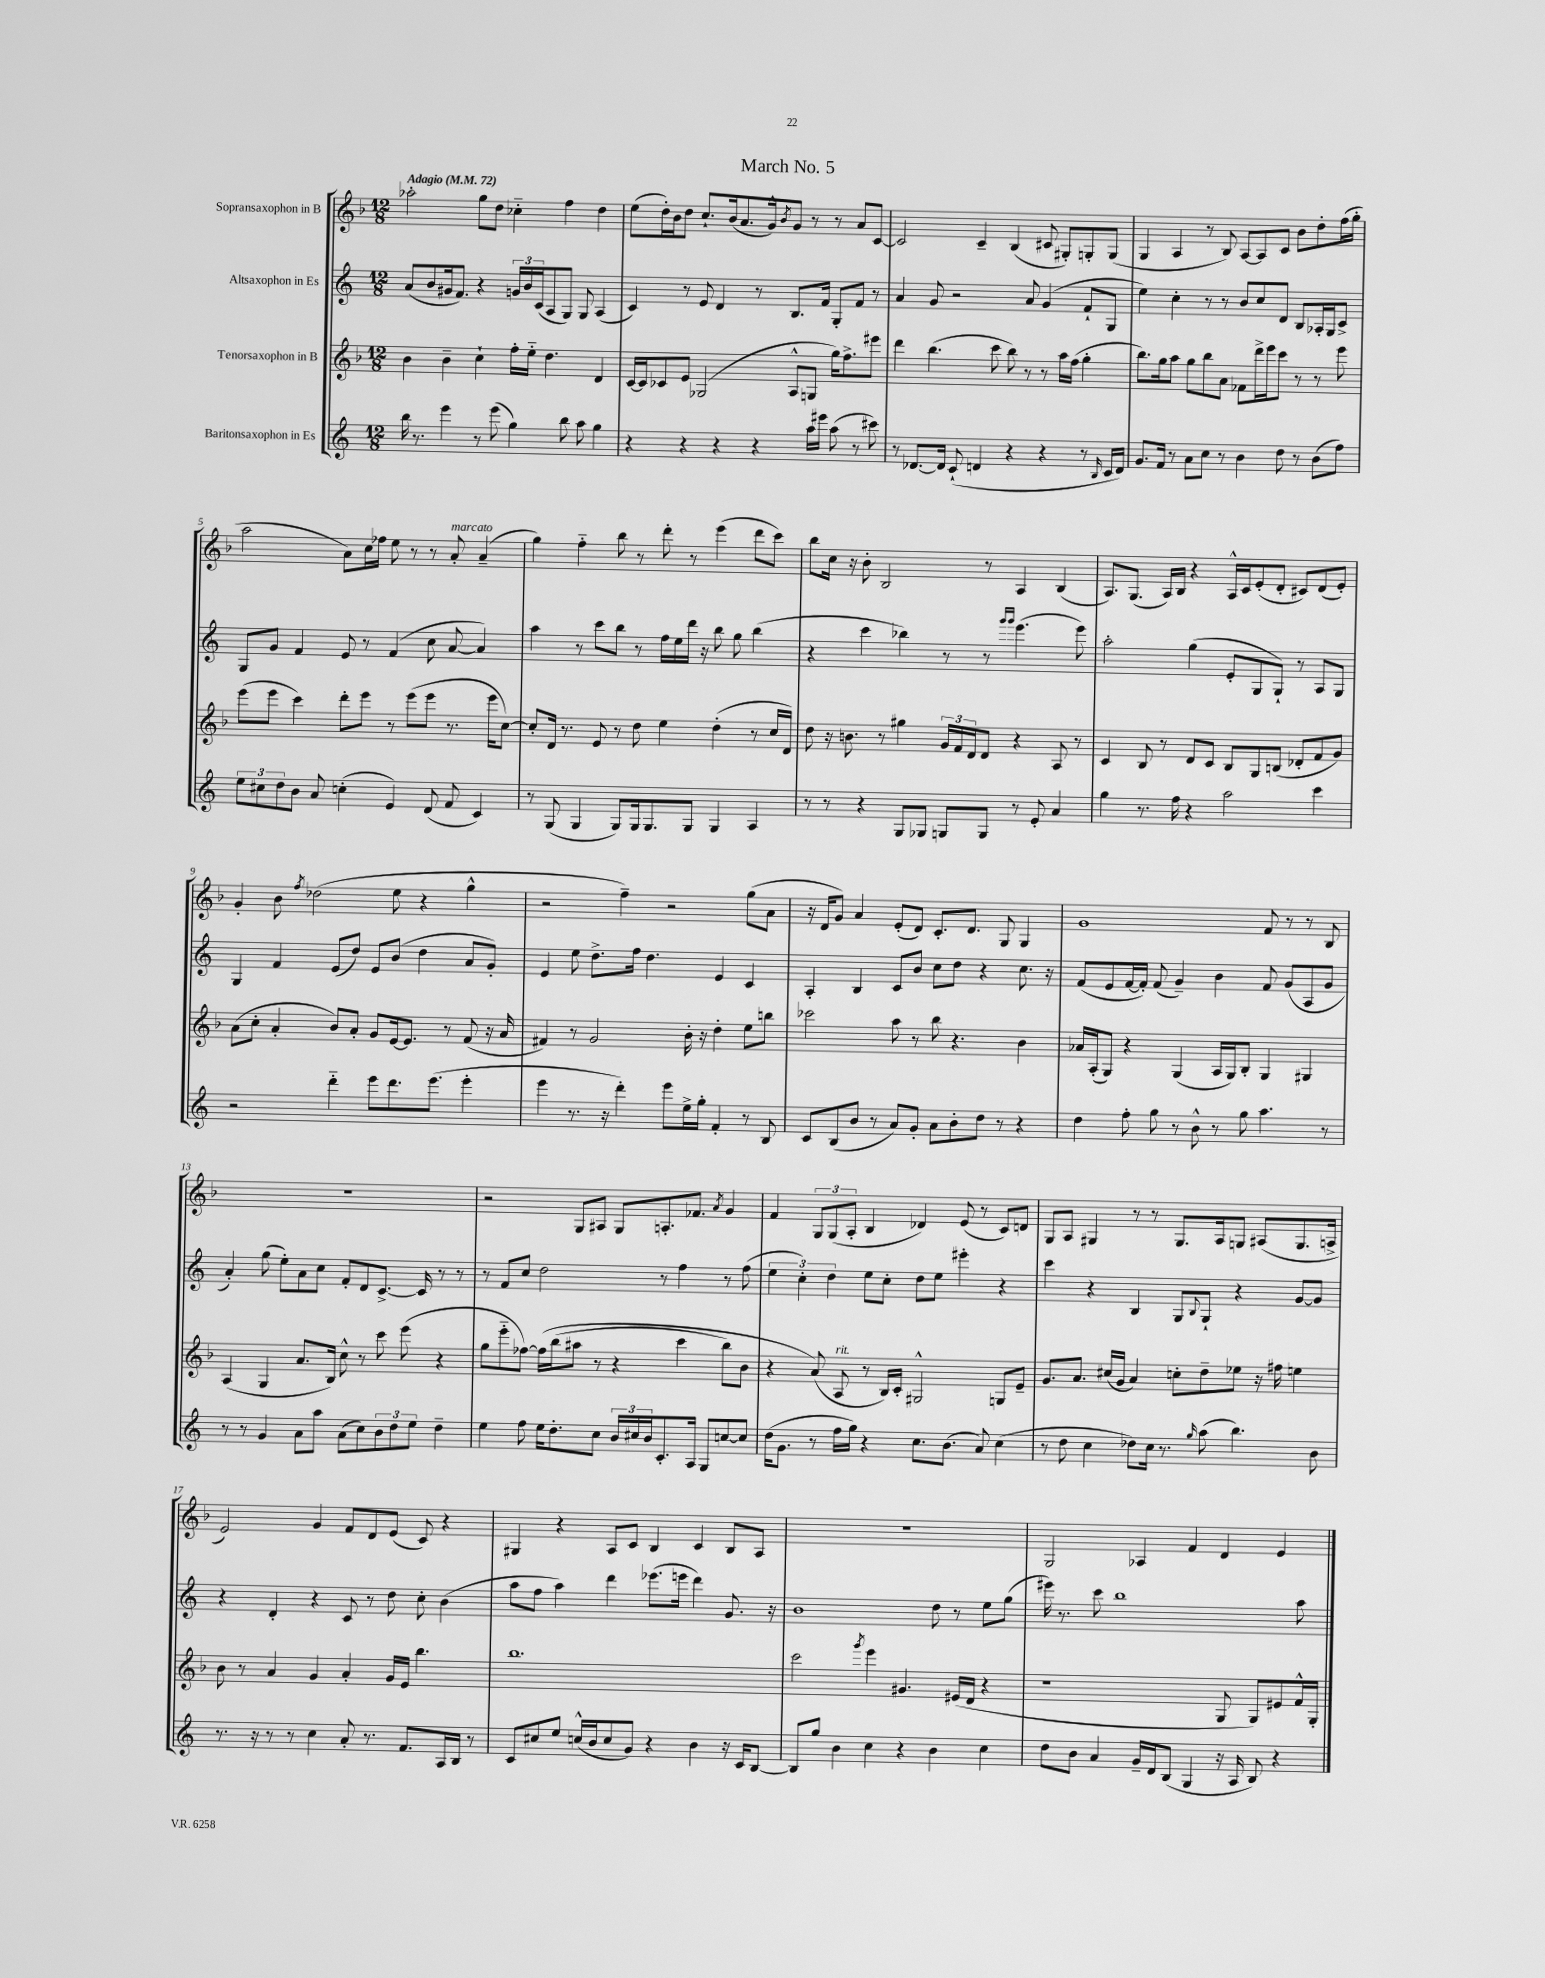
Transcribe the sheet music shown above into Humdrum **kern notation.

**kern	**kern	**kern	**kern
*part4	*part3	*part2	*part1
*staff4	*staff3	*staff2	*staff1
*I"Baritonsaxophon in Es	*I"Tenorsaxophon in B	*I"Altsaxophon in Es	*I"Sopransaxophon in B
*clefG2	*clefG2	*clefG2	*clefG2
*k[]	*k[b-]	*k[]	*k[b-]
*M12/8	*M12/8	*M12/8	*M12/8
*MM72	*MM72	*MM72	*MM72
=1	=1	=1	=1
!	!	!	!LO:TX:a:B:t=Adagio
16bb\	4b-\	(8a/L	2aa-X'\
8.r	.	.	.
.	.	8b/	.
4eee\	4b-~\	16g#X/k	.
.	.	8.f/J)	.
8r	4cc`\	4r	8gg\L
(8eee\	.	.	8dd\J
4gg\)	16ff'\LL	24gn/LL	4cc-X\
.	.	24b/	.
.	16ee\JJ	.	.
.	.	(24c/J	.
.	4.dd\	8A/	.
8bb\	.	8G/J)	4ff\
8aa\	.	8G/	.
4gg\	4d/	(4A/	4dd\
=2	=2	=2	=2
4r	[16c/LL	4c/)	(8ee\L
.	16c/J]	.	.
.	8c-X/	.	16dd'\L)
.	.	.	16b-\J
4r	8e/J	8r	8dd\J
.	(2G-X/	8e/	8.cc`/L
4r	.	4d/	.
.	.	.	(16b-/k
.	.	.	8.a/
4r	.	8r	.
.	.	.	16g^^/k)
.	.	.	8qb-/
.	8A^^/L	8.B/L	8g/J
16aa\LL	8Gn/J	.	8r
16eee#X\JJ	.	16f/Jk	.
(8aa\	16gg\KL)	8G'/L	8r
.	8.ff^\	.	.
8r	.	8f/J	8a/L
8ccc#X\)	8eee#X\J	8r	[8c/J
=3	=3	=3	=3
8r	4ddd\	4a/	2c/]
[8.d-X/L	.	.	.
.	(4.bb-\	8g/	.
16d-/Jk]	.	.	.
(8c`/	.	2r	.
4dn/	.	.	4c~/
.	8ccc\	.	.
4r	8bb-\)	.	(4B-/
.	8r	8a/	.
4r	8r	(4g/	8c#X/
.	16aa\LL	.	8G#X'/L)
.	(16ff\JJ	.	.
8r	4gg'\	8f`/L	8Gn'/
16qqB/	.	.	.
16c/LL	.	8G/J	(8G/J
16d/JJ)	.	.	.
=4	=4	=4	=4
8.g/L	8.bb-\L)	4ee\)	4G/
16f/Jk	16gg\k	.	.
8r	8aa\J	4cc'\	4A/
8a\L	8gg\L	.	.
8cc\J	8bb-\	8r	8r
8r	8a\J	8r	8B-/)
4b\	8f-X\L	8b/L	[8A/L
.	16ddd^\L	8cc/	8A/]
.	16eee\J	.	.
8dd\	8ccc\J	8d/J	8c/J
8r	8r	8B/L	8b-\L
(8b\L	8r	16A-X'/L	8dd'\
.	.	16G/J	.
8ff\J)	8eee\	8c^/J	(16ff\L
.	.	.	16gg'\JJ
!!LO:LB:g=z
=5	=5	=5	=5
12ee\L	(8eee\L	8G/L	2aa\
12cc#X\	.	.	.
.	8eee\J	8g/J	.
12dd\	.	.	.
8b\J	4ccc\)	4f/	.
8a/	.	.	.
(4ccn'\	8ddd'\L	8e/	8a\L)
.	8eee\J	8r	16cc\L
.	.	.	16ff-X\JJ
4e/)	8r	(4f/	8ee\
.	(8eee\L	.	8r
(8d/	8eee\J	8cc\	8r
!	!	!	!LO:TX:a:i:t=marcato
8f/	8.r	[8a/	8a'/
4c/)	.	4a/])	(4a~/
.	16eee\KL	.	.
.	[8cc\J)	.	.
=6	=6	=6	=6
8r	8cc'/L]	4aa\	4gg\)
(8G/	16d/Jk	.	.
.	8.r	.	.
4G/	.	8r	4ff\
.	8e/	8ccc\L	.
8G/L)	8r	8bb\J	8bb-\
16G/k	8dd\	8r	8r
8.G/	.	.	.
.	4ee\	16ff\LL	8ddd'\
.	.	16ee\	.
8G/J	.	16ddd\JJ	8r
.	.	16r	.
4G/	(4dd'\	8bb\	(4eee\
.	.	8gg\	.
4A/	8r	(4bb\	8ddd\L
.	16cc/LL	.	8ccc\J)
.	16d/JJ)	.	.
=7	=7	=7	=7
8r	8dd\	4r	8bb-\L
8r	16r	.	16cc\Jk
.	8.bn\	.	16r
4r	.	4ccc\	8b-'\
.	8r	.	2B-/
8G/L	4gg#X\	4bb-X\)	.
8G-X/J	.	.	.
8Gn/L	24g/LL	8r	.
.	24f/	.	.
.	24d/J	.	.
8G/J	8d/J	8r	8r
.	.	16qqggg/LL	.
.	.	16qqggg/JJ	.
8r	4r	(4.eee\	4A/
8e'/	.	.	.
4a/	8A/	.	(4B-/
.	8r	8eee\)	.
=8	=8	=8	=8
4gg\	4c/	2aa'\	8.A/L)
.	.	.	(8.G/J
8.r	8B-/	.	.
.	8r	.	16A/LL)
16ff\	.	.	16B-/JJ
4r	8d/L	(4gg\	4r
.	8c/J	.	.
2aa\	8B-/L	8e'/L	16A^^/LL
.	.	.	16c/J
.	8G/	8G/	(8e'/
.	(8Bn/J	8G`/J)	8d'/J
.	8d-X'/L	8r	8c#X/L)
4ccc\	8f/	8A/L	(8d/
.	8g/J)	8G/J	8e'/J)
!!LO:LB:g=z
=9	=9	=9	=9
2r	(8a\L	4G/	4g'/
.	8cc'\J	.	.
.	4a'/	4f/	8b-\
.	.	.	8qff/
.	.	.	(2dd-X\
4ddd\	8b-/L)	(8e/L	.
.	8a'/J	8dd/J)	.
8eee\L	8g/L	8e/L	.
8.ddd\	[16e/k	(8b/J	8ee\
.	8.e/J]	.	.
.	.	4dd\	4r
(8.eee\J	.	.	.
.	8r	.	.
4eee'\	(8f/	8a/L	4gg^^\
.	16r	8g'/J)	.
.	16a/	.	.
=10	=10	=10	=10
4eee\	4f#X/)	4e/	2r
8.r	8r	8ee\	.
.	2g/	8.dd^\L	.
16r	.	.	.
4ddd'\)	.	.	4ff~\)
.	.	16ff\Jk	.
.	.	4.dd\	.
8eee\L	.	.	2r
16ee^\L	16b-'\	.	.
16gg'\JJ	16r	.	.
4f'/	4dd'\	4e/	.
8r	8ee\L	4c/	(8gg\L
8B/	8bbn\J	.	8a\J
=11	=11	=11	=11
8c/L	2ccc-X\	4A'/	16r
.	.	.	16d/KL
(8B/	.	.	8g/J)
8b/J	.	4B/	4a/
8r	.	.	.
8a/L)	8aa\	8c/L	(8e'/L
8g'/J	8r	8b/J	8d/J)
8a\L	8bb-\	8cc\L	8.c'/L
8b'\	4.r	8dd\J	.
.	.	.	8.d/J
8dd\J	.	4r	.
8r	.	.	8G/
4r	4b-\	8.cc\	4G/
.	.	16r	.
=12	=12	=12	=12
4dd\	16a-X/LL	(8f/L	1g
.	(16A'/J	.	.
.	8G/J)	8e/	.
8ff'\	4r	[16f/L	.
.	.	16f'/JJ])	.
8gg\	.	(8f/	.
8r	(4G/	4g~/)	.
8b^^\	.	.	.
8r	16A/LL	4b\	.
.	16G/J)	.	.
8gg\	8B-'/J	.	.
4.aa\	4G/	8f/	8f/
.	.	(8g/L	8r
.	4G#X/	8A/	8r
8r	.	8g/J	8B-/
!!LO:LB:g=z
=13	=13	=13	=13
8r	(4A/	4a'/)	1.r
8r	.	.	.
4g/	4G/	(8gg\	.
.	.	8ee'\L)	.
8a\L	8.a/L	8a\	.
8aa\J	.	8cc\J	.
.	16B-/Jk)	.	.
(8a\L	8cc^^\	8f'/L	.
8cc\)	8r	8d/	.
12b\	8ccc\	[8.c^/J	.
12dd\	.	.	.
.	(8eee\	.	.
12ee\J	.	.	.
.	.	16c/]	.
4dd~\	4r	8r	.
.	.	8r	.
=14	=14	=14	=14
4ee\	8gg\L	8r	2r
.	8eee\	8f/L	.
8ff\	[8ff-X\J)	8cc/J	.
16ee\KL	(16ff-\LL]	2dd\	.
8.dd'\	(16bb-\J	.	.
.	8aa#X\J	.	8G/L
8cc\J	8r	.	8A#X/J
24b/LL	4r	.	8G/L
24cc#X/	.	.	.
24b/J	.	.	.
8.c'/	.	8r	8.An'/
.	4ccc\	4ff\	.
16A/Jk	.	.	8.f-X/J
8G/L	.	.	.
.	.	.	8qa/
[8ccn/	8bb-\L)	8r	4g/
8cc/J]	8b-\J	(8ff\	.
=15	=15	=15	=15
(16dd\KL	4r	6ee\	4f/
8.g\J	.	.	.
.	.	6cc'\)	.
8r	(8a/)	.	12G/L
.	.	6dd\	(12G/
!	!LO:TX:a:i:t=rit.	!	!
16ff\LL	8A/	.	.
.	.	.	12A'/J
16gg\JJ)	.	.	.
4r	8r	8ee\L	4B-/
.	16B-/LL)	8cc'\J	.
.	16c'/JJ	.	.
8.cc\L	2G#X^^/	8dd\L	4d-X/)
.	.	8ee\J	.
(8.b\J	.	.	.
.	.	4eee#X'\	(8e/
8a/)	.	.	8r
(4cc\	8Gn/L	4r	8c/L)
.	8e~/J	.	8dn/J
=16	=16	=16	=16
8r	8.g/L	4ccc\	8G/L
8dd\	.	.	8A/J
.	8.a/J	.	.
4cc\	.	4r	4G#X/
.	(16cc#X/LL	.	.
.	16g/JJ	.	.
8dd-X\L)	4a/)	4B/	8r
16cc\Jk	.	.	8r
8.r	.	.	.
.	8ccn'\L	8G/L	8.G#/L
16qqgg/	.	8qqB/	.
(8aa\	8dd~\	8G`/J	.
.	.	.	16A/k
4.bb\)	8ee-X\J	4r	8Gn/J
.	16r	.	(8A#X/L
.	16ff#X\	.	.
.	4een\	[8g/L	8.G/
8b\	.	8g/J]	.
.	.	.	16An^/Jk
!!LO:LB:g=z
=17	=17	=17	=17
8.r	8b-\	4r	2e/)
.	8r	.	.
16r	.	.	.
8r	4a/	4d'/	.
8r	.	.	.
4cc\	4g/	4r	4g/
8a'/	4a'/	8c/	8f/L
8.r	.	8r	8d/
.	16g/LL	8dd\	(8e/J
8.f/L	16e/JJ	.	.
.	4.bb-\	8cc'\	8c/)
16A/L	.	(4b\	4r
16B/JJ	.	.	.
8r	.	.	.
=18	=18	=18	=18
8c/L	1.bb-	8aa\L	4G#X/
8cc#X/	.	8ff\J	.
8ee/J	.	4aa\)	4r
(16ccn^^/LL	.	.	.
16b/J	.	.	.
8cc/	.	4ddd\	8A/L
8g/J)	.	.	8c/J
4r	.	(8.eee-X\L	4B-/
.	.	16eeen\Jk	.
4b\	.	4ddd\)	4c/
16r	.	8.g/	8B-/L
16c/KL	.	.	.
[8B/J	.	.	8A/J
.	.	16r	.
=19	=19	=19	=19
8B/L]	2ccc\	1b	1.r
8gg/J	.	.	.
4b\	.	.	.
.	8qggg/	.	.
4cc\	4eee\	.	.
4r	4.g#X/	.	.
4b\	.	8dd\	.
.	(16e#X/LL	8r	.
.	16d/JJ	.	.
4cc\	4r	8ee\L	.
.	.	(8gg\J	.
=20	=20	=20	=20
8dd\L	1r	16eee#X\)	2G/
.	.	8.r	.
8b\J	.	.	.
4a/	.	8ccc\	.
.	.	1bb	.
16g~/LL	.	.	4A-X/
16d/J	.	.	.
(8B/J	.	.	.
4G/	.	.	4f/
16r	8G/	.	4d/
16A/	.	.	.
8B/)	8G/L)	.	.
4r	8e#X/	.	4e/
.	16f^^/L	8aa\	.
.	16G'/JJ	.	.
==	==	==	==
*-	*-	*-	*-
